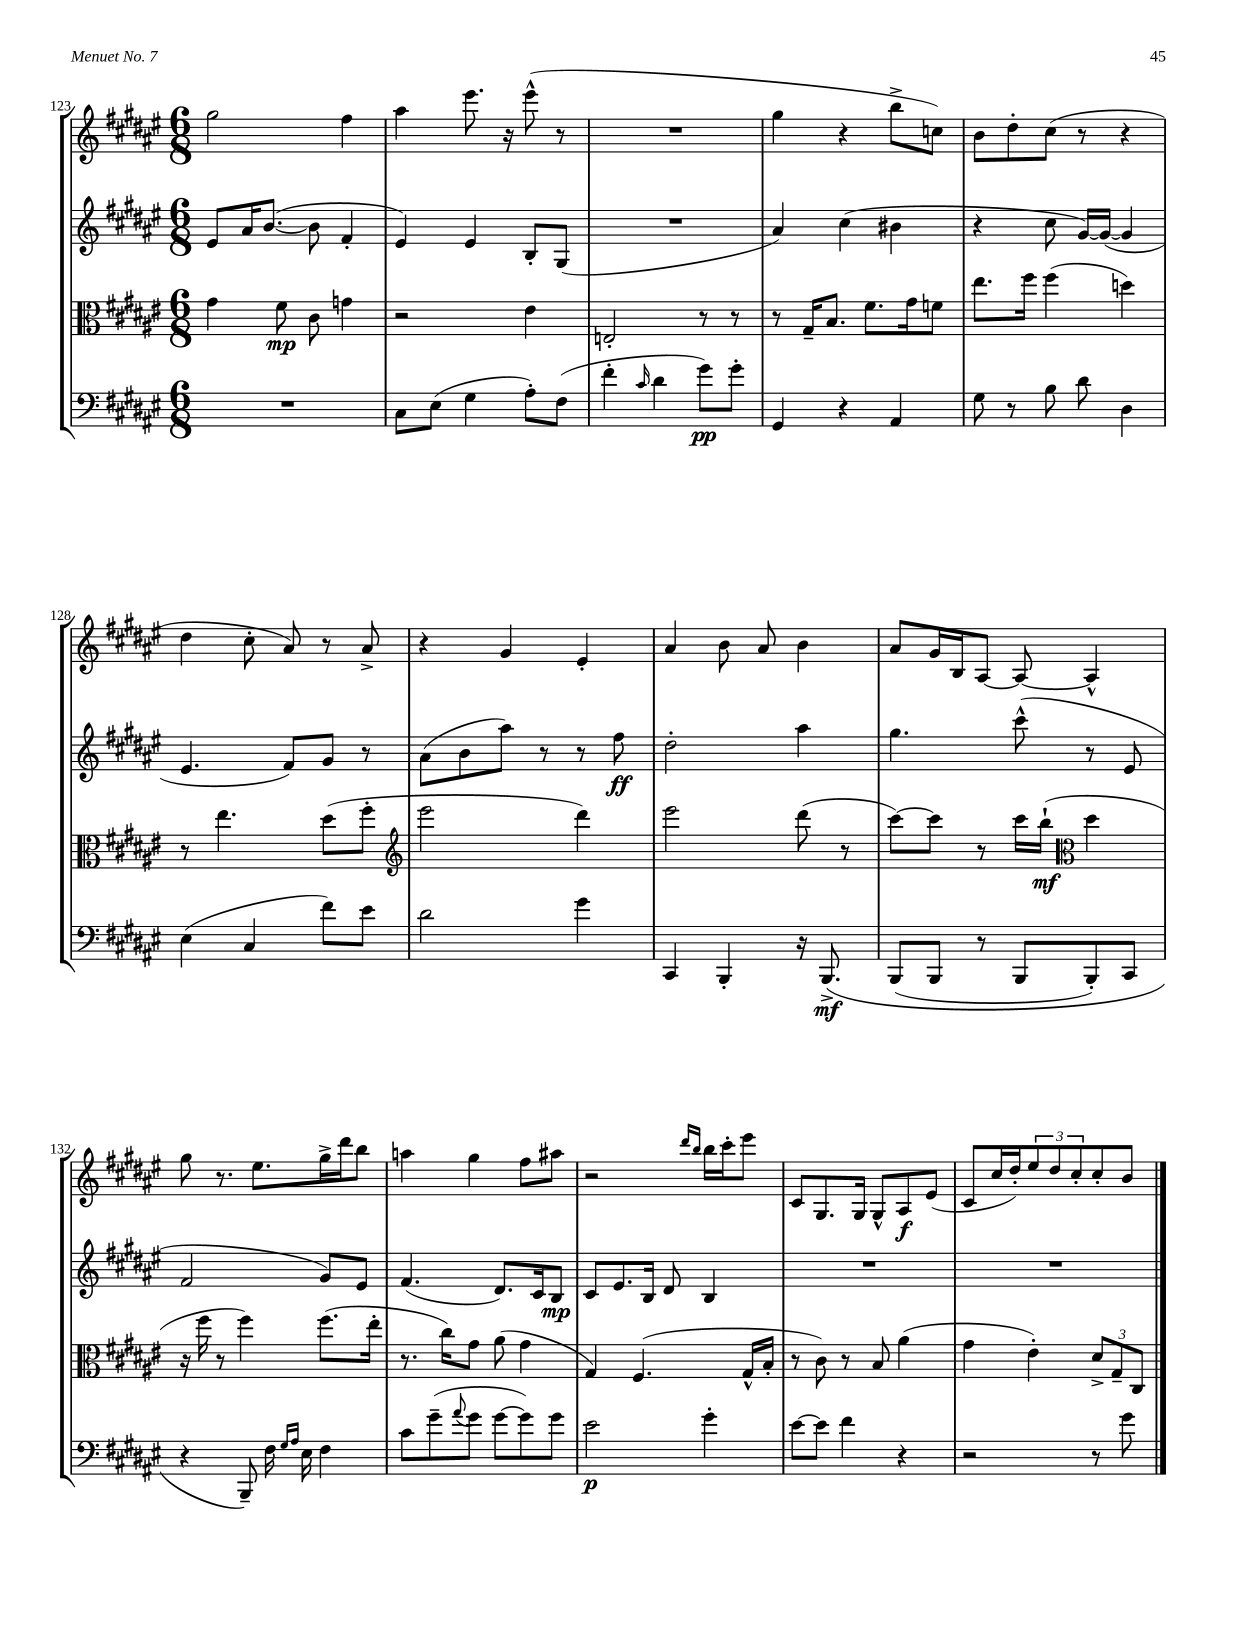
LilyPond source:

<<
\new StaffGroup <<
\new Staff = "s0" {
    \clef treble \key fis \major \numericTimeSignature \time 6/8
    gis''2 fis''4 |
    ais''4 eis'''8. r16 eis'''8-^( r8 |
    R2. |
    gis''4 r4 b''8-> c''8) |
    b'8 dis''8-. cis''8( r8 r4 |
    dis''4 cis''8-. ais'8) r8 ais'8-> |
    r4 gis'4 eis'4-. |
    ais'4 b'8 ais'8 b'4 |
    ais'8 gis'16 b16 ais8~ ais8~ ais4-^ |
    gis''8 r8. eis''8. gis''16-> dis'''16 b''8 |
    a''4 gis''4 fis''8 ais''8 |
    r2 \grace { dis'''16 b''16 } b''16 cis'''16-. eis'''8 |
    cis'8 gis8. gis16 gis8-^ ais8\f eis'8( |
    cis'8 cis''16 dis''16-.) \tuplet 3/2 { eis''8 dis''8 cis''8-. } cis''8-. b'8 \bar "|." |
}
\new Staff = "s1" {
    \clef treble \key fis \major \numericTimeSignature \time 6/8
    eis'8 ais'16 b'8.~( b'8 fis'4-. |
    eis'4) eis'4 b8-. gis8( |
    R2. |
    ais'4) cis''4( bis'4 |
    r4 cis''8 gis'16~) gis'16~( gis'4 |
    eis'4. fis'8) gis'8 r8 |
    ais'8( b'8 ais''8) r8 r8 fis''8\ff |
    dis''2-. ais''4 |
    gis''4. cis'''8-^( r8 eis'8 |
    fis'2 gis'8) eis'8 |
    fis'4.( dis'8.) cis'16 b8\mp |
    cis'8 eis'8. b16 dis'8 b4 |
    R2. |
    R2. \bar "|." |
}
\new Staff = "s2" {
    \clef alto \key fis \major \numericTimeSignature \time 6/8
    gis'4 fis'8\mp cis'8 g'4 |
    r2 eis'4 |
    e2-. r8 r8 |
    r8 gis16-- b8. fis'8. gis'16 f'8 |
    eis''8. fis''16 fis''4( d''4) |
    r8 eis''4. dis''8( fis''8-. |
    \clef treble eis'''2 dis'''4) |
    eis'''2 dis'''8( r8 |
    cis'''8~) cis'''8 r8 cis'''16 b''16-!\mf( \clef alto dis''4 |
    r16 fis''16 r8 fis''4) fis''8.( eis''16-. |
    r8. cis''16) gis'8 ais'8( gis'4 |
    gis4) fis4.( gis16-^ b16-. |
    r8 cis'8) r8 b8 ais'4( |
    gis'4 eis'4-.) \tuplet 3/2 { dis'8-> gis8-- cis8 } \bar "|." |
}
\new Staff = "s3" {
    \clef bass \key fis \major \numericTimeSignature \time 6/8
    R2. |
    cis8 eis8( gis4 ais8-.) fis8( |
    fis'4-. \grace { cis'16 } dis'4 gis'8\pp) gis'8-. |
    gis,4 r4 ais,4 |
    gis8 r8 b8 dis'8 dis4 |
    eis4( cis4 fis'8) eis'8 |
    dis'2 gis'4 |
    cis,4 b,,4-. r16 b,,8.->\mf\( |
    b,,8( b,,8 r8 b,,8 b,,8-.) cis,8 |
    r4 b,,8--\) fis16 \grace { gis16 ais16 } eis16 fis4 |
    cis'8 gis'8--( \appoggiatura { ais'8 } gis'8 gis'8~ gis'8) gis'8 |
    eis'2\p gis'4-. |
    eis'8~ eis'8 fis'4 r4 |
    r2 r8 gis'8 \bar "|." |
}
>>
>>
\layout { \context { \Score currentBarNumber = #123 } }
